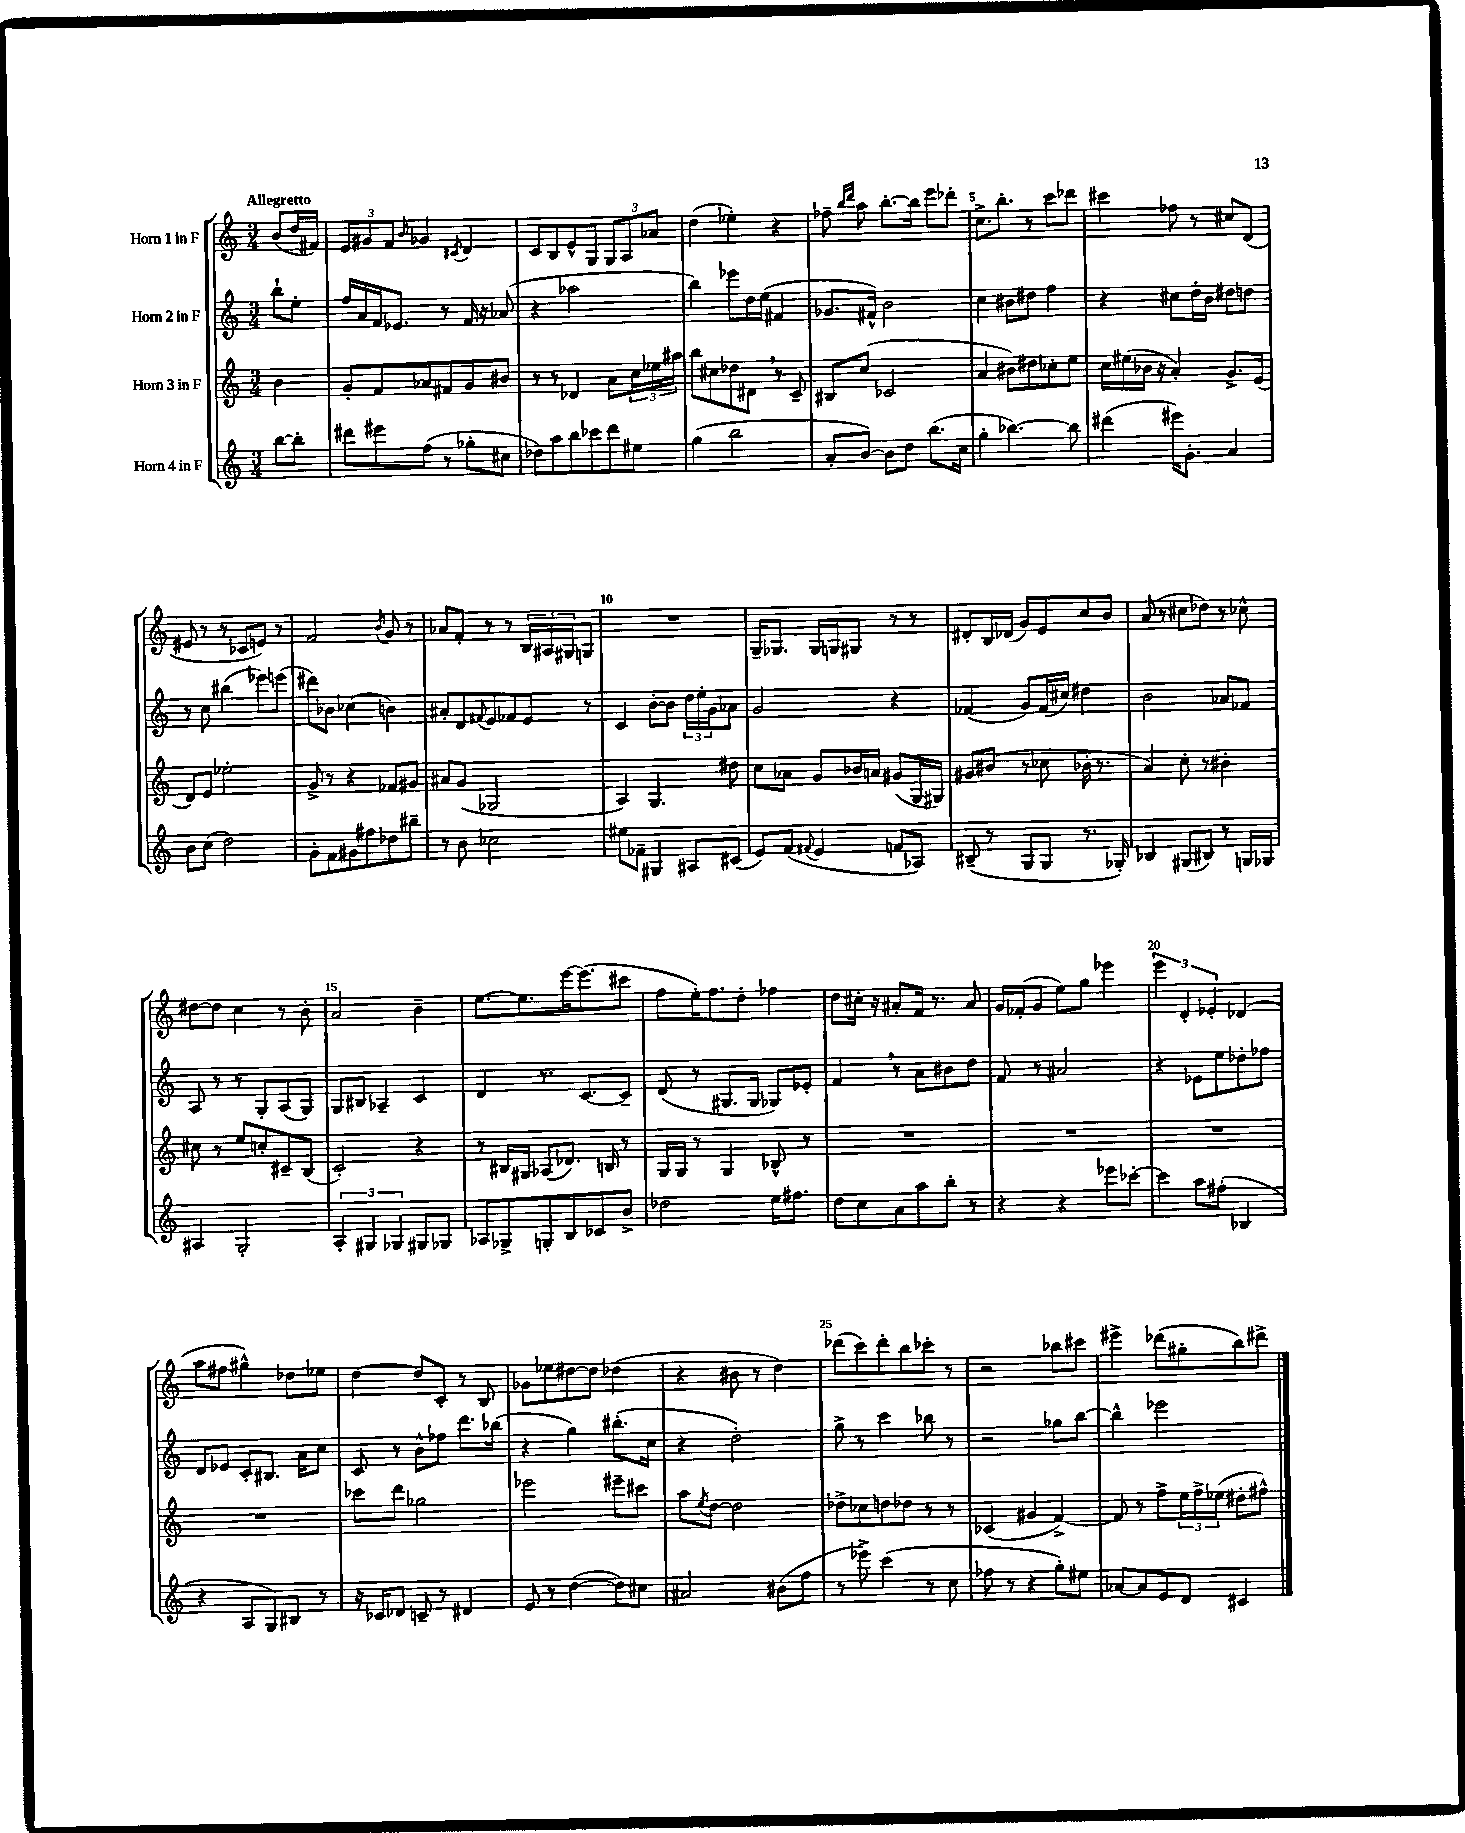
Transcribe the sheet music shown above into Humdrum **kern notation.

**kern	**kern	**kern	**kern
*staff4	*staff3	*staff2	*staff1
*clefG2	*clefG2	*clefG2	*clefG2
*k[]	*k[]	*k[]	*k[]
*M3/4	*M3/4	*M3/4	*M3/4
[8bb\L	4b\	8bb`\L	(8b/L
8bb'\]J	.	8ee'\J	16dd/L
.	.	.	16f#/JJ)
=	=	=	=
8ddd#\L	8g'/L	16ff/LL	12e/L
.	.	16a/	.
.	.	.	12g#/
8eee#\	8f/	16f/J	.
.	.	.	12f/J
.	.	8.e-/J	.
.	.	.	16qqb/
(8ff\J	8a-/	.	4g-/
8r	8f#/	8r	.
.	.	.	8qc#/
8gg-'\L	8g/	16f/	4d/
.	.	16r	.
8cc#\J	8b#/J	(8a-/	.
=	=	=	=
8dd-\L)	8r	4r	8c/L
8aa\	8r	.	8B/
8bb\	4d-/	2aa-\	8e^^/
8ccc-\	.	.	8G/J
8ddd\	8a\L	.	12G/L
.	.	.	12A/
8ee#\J	24cc\L	.	.
.	24ee-\	.	12a-/J
.	24aa#\JJ	.	.
=	=	=	=
(4gg\	8bb\L	4bb\)	(4dd\
.	8cc#\	.	.
2bb\	8dd-\	8eee-\L	4ee-'\)
.	8d#\J	16dd\L	.
.	.	(16ee\JJ	.
.	8r	4f#/	4r
.	8c~/	.	.
=	=	=	=
8a'/L	8B#/L	8.g-/L	8ff-~\
.	.	.	16qqbb/LL
.	.	.	16qqddd/JJ
[8b/J)	(8cc/J	.	8aa\
.	.	16f#^^/Jk)	.
8b\]L	2c-/	2b\	[8.bb'\L
8dd\J	.	.	.
.	.	.	16bb\]Jk
(8.bb\L	.	.	8eee\L
.	.	.	8ddd-'\J
16cc\Jk	.	.	.
=	=	=	=
4gg'\	4a/	4cc\	8.cc^\L
.	.	.	8.bb'\J
[4.bb-\)	8b#\L)	8b#\L	.
.	8dd#\	8dd#\J	8r
.	8cc-'\	4ff\	8ccc\L
8bb-\]	8ee\J	.	8ddd-\J
=	=	=	=
(4ddd#\	16cc\LL	4r	4ccc#\
.	(16ee#\	.	.
.	16b-\JJ	.	.
.	16r	.	.
16eee#\LK)	4a'/)	8cc#\L	8ff-\
8.g'\J	.	.	.
.	.	16dd'\L	8r
.	.	16b\JJ	.
4a/	8.g^/L	8dd#\L	8cc#/L
.	.	8dd\J	(8d/J
.	(16e/Jk	.	.
=	=	=	=
8b\L	8d/L)	8r	8e#/
(8cc\J	8e/J	8cc\	8r
2dd\)	2ee-'\	(4bb#\	8r
.	.	.	8c-/L
.	.	8eee-\L)	8e/J)
.	.	(8eee\J	8r
=	=	=	=
8g'\L	8g^/	8ddd#\L)	2f/
8f\	8r	8b-\J	.
8g#\	4r	(4cc-\	.
8ff#\	.	.	.
.	.	.	8qb/
8dd-\	8f-/L	4b\)	8g/
8bb#~\J	8g#/J	.	8r
=	=	=	=
8r	8a#/L	8a#'/L	8a-/L
8b\	(8g/J	8d/	8f'/J
.	.	8qqf#/	.
2cc-\	2G-/	8e/	8r
.	.	8f-/	8r
.	.	8e/J	24B/LL
.	.	.	24A#/
.	.	.	24G#/J
.	.	8r	8G/J
=	=	=	=
8ee#\L	4A/)	4c/	2.r
8f-~\J	.	.	.
4G#/	4.G/	[8b'\L	.
.	.	8b\]J	.
8A#/L	.	24dd\LL	.
.	.	24ee'\	.
.	.	24g\J	.
(8c#/J	8dd#\	8a-\J	.
=	=	=	=
8e/L)	8cc\L	2g/	16G~/LK
.	.	.	8.G-/J
(8f/J	8a-\J	.	.
8qqf#/	.	.	.
4e/	8g/L	.	16G-/LL
.	.	.	16G/J
.	16b-/L	.	8G#/J
.	16a/JJ	.	.
8f/L	(8g#/L	4r	8r
8A-/J)	16G/L	.	8r
.	16G#/JJ)	.	.
=	=	=	=
(8B#~/	8g#/L	(4f-/	8d#'/L
8r	(8b#/J	.	16B/L
.	.	.	(16d-/JJ
8G/L	8r	8g/L)	8g/L)
8G/J	8cc-\	(16f-/L	8e/
.	.	16cc#/JJ)	.
8.r	16b-'\	4dd#\	8cc/
.	8.r	.	.
.	.	.	8b/J
16G-'/)	.	.	.
=	=	=	=
4B-/	4a/)	2b\	(8a/
.	.	.	8r
(8G#/L	8cc'\	.	8cc#\L
8B#/J)	8r	.	8dd-\J)
8r	4b#'\	8a-/L	8r
16G/LL	.	8f-/J	8cc-^^\
16G-/JJ	.	.	.
=	=	=	=
4A#/	8cc#\	8A/	[8dd#\L
.	8r	8r	8dd#\]J
2G'/	8ee/L	8r	4cc\
.	8cc'/	8G'/L	.
.	8c#~/	(8A/	8r
.	(8B/J	8G/J)	8b'\
=	=	=	=
6A'/	2c'/)	8G/L	2a/
.	.	8B#/J	.
6G#/	.	.	.
.	.	4A-~/	.
6G-/	.	.	.
8G#/L	4r	4c/	4b~\
8G-/J	.	.	.
=	=	=	=
8A-/L	8r	4d/	[8.ee\L
8G-^/	16B#/LL	.	.
.	16G#/JJ	.	8.ee\]
8G'/	(8A-/L	8.r	.
8B/	8.d-/J)	.	[16eee\K
.	.	[8.c/L	(8.eee\]
8c-/	.	.	.
.	16B/	.	.
8b^/J	8r	8c~/]J	8ccc#\J
=	=	=	=
2dd-\	16G/LL	(8d/	8ff\L
.	16G/JJ	.	.
.	8r	8r	16ee'\K)
.	.	.	8.ff\
.	4G/	8.G#/L	.
.	.	.	8dd'\J
.	.	16G#/Jk	.
16ee\LK	8B-^^/	8G-/L)	4ff-\
8.ff#\J	.	.	.
.	8r	8e-'/J	.
=	=	=	=
8dd\L	2.r	4f/	8dd\L
8cc\	.	.	16cc#'\Jk
.	.	.	16r
8a\	.	8r	8a#'/L
8aa\	.	8a\L	16f/Jk
.	.	.	8.r
8bb'\J	.	8b#\	.
8r	.	8dd\J	8a#/
=	=	=	=
4r	2.r	8f/	16g/LL
.	.	.	(16f-'/J
.	.	8r	8g/J
4r	.	2a#/	8ee\L)
.	.	.	8gg\J
8eee-\L	.	.	4eee-\
[8ccc-'\J	.	.	.
=	=	=	=
4ccc-\]	2.r	4r	6eee\
.	.	.	6d'/
8aa\L	.	8e-\L	.
.	.	.	6e-'/
(8ff#'\J	.	8ee\	.
4B-/	.	8dd-'\	(4d-/
.	.	8ff-\J	.
=	=	=	=
4r	2.r	8d/L	8aa\L
.	.	8e-/J	8ff#\J
8A/L	.	8c'/L	4gg#^^\)
8G/)	.	8.B#/J	.
8B#/J	.	.	8dd-\L
.	.	16a\LK	.
8r	.	8cc\J	8ee-\J
=	=	=	=
16r	8ccc-\L	8c/	[4dd\
16c-/LK	.	.	.
8d-/J	8ddd\J	8r	.
8c~/	2gg-\	8b^^\L	8dd/]L
8r	.	8ff-\J	8c'/J
4d#/	.	8.ddd\L	8r
.	.	.	8B/
.	.	(16bb-\Jk	.
=	=	=	=
8e/	2eee-\	4r	8g-\L
8r	.	.	8ee-\
([4dd\	.	4gg\)	[8dd#\
.	.	.	8dd#\]J
8dd\]L)	8eee#~\L	(8.bb#'\L	(4dd-\
8cc#\J	8ccc#\J	.	.
.	.	16cc\Jk	.
=	=	=	=
2a#/	8aa\L	4r	4r
.	8qee/	.	.
.	[8dd\J	.	.
.	2dd\]	2dd'\)	8b#\
.	.	.	8r
(8b#\L	.	.	4dd\)
8ff\J	.	.	.
=	=	=	=
8r	8dd-^\L	8gg^\	(8ddd-\L
8eee-^\)	8cc-\	8r	8ccc\)
(4ccc\	8dd\	4ccc\	8ddd-'\
.	8dd-\J	.	8bb\
8r	8r	8bb-\	8ccc-'\J
8cc\	8r	8r	8r
=	=	=	=
8ff-\	(4c-/	2r	2r
8r	.	.	.
4r	4g#/	.	.
8gg'\L)	[4f^/)	8gg-\L	8bb-\L
8ee#\J	.	[8bb\J	8ccc#\J
=	=	=	=
[8a-/L	8f/]	4bb^^\]	4eee#^\
8a-/]	8r	.	.
8e/	8ff^\L	2eee-\	(8ddd-\L
8d/J	24ee\L	.	8gg#'\
.	24ff^\	.	.
.	(24ee-\JJ	.	.
4c#/	8dd#'\L	.	8bb\)
.	8ff#^^\J)	.	8ddd#^\J
==	==	==	==
*-	*-	*-	*-
